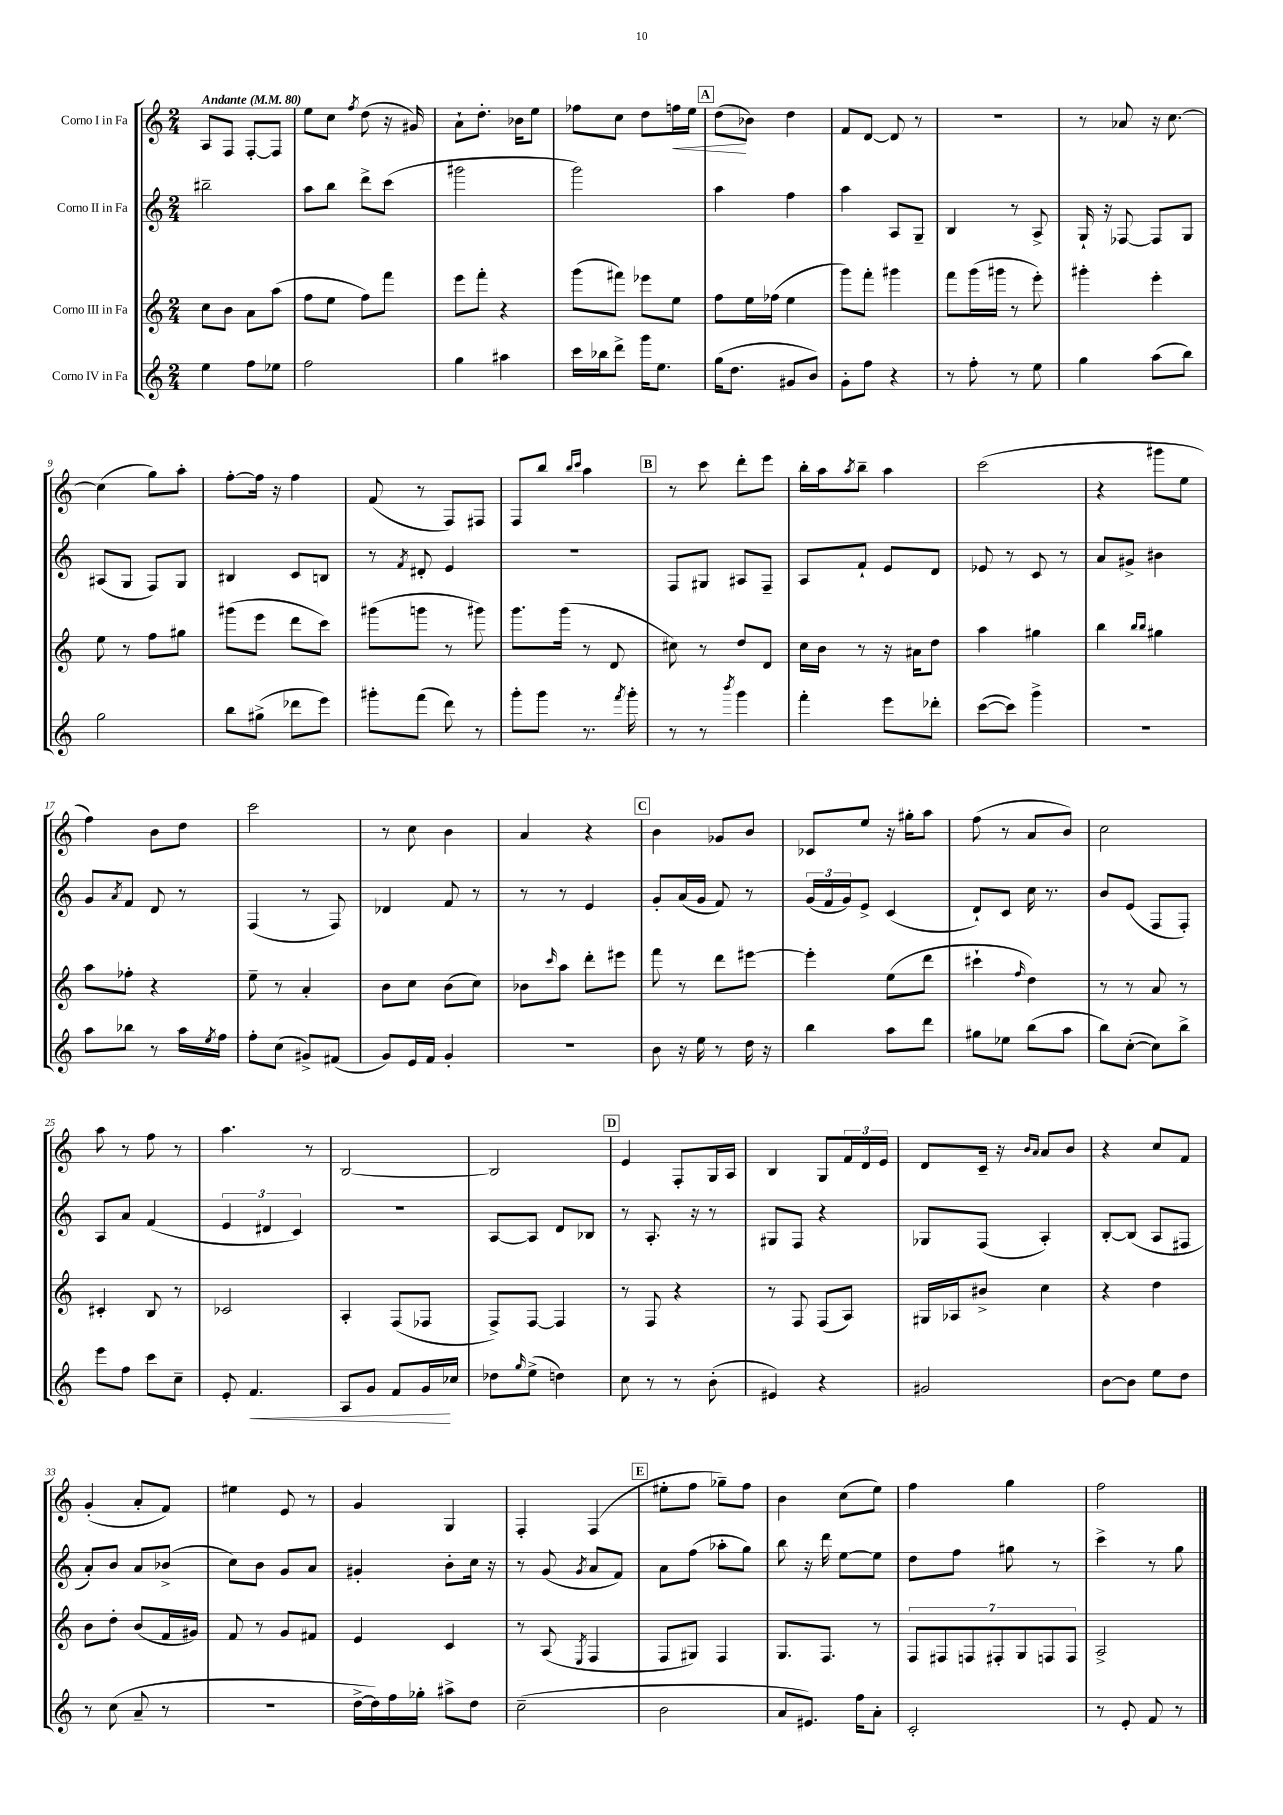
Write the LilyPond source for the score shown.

<<
\new StaffGroup <<
\new Staff = "s0" \with { instrumentName = "Corno I in Fa" } {
    \clef treble \key c \major \numericTimeSignature \time 2/4 \tempo "Andante" 4 = 80
    a8 f8 f8~-. f8 |
    e''8 c''8 \acciaccatura { f''8 } d''8( r16 gis'16) |
    a'8-! d''8.-. bes'16 e''8 |
    fes''8 c''8 d''8 f''16\< e''16 |
    \mark \markup { \box "A" } d''8\!( bes'8) d''4 |
    f'8 d'8~ d'8 r8 |
    R2 |
    r8 aes'8 r16 c''8.~ |
    c''4( g''8) a''8-. |
    f''8~-. f''16 r16 f''4 |
    f'8( r8 f8) fis8 |
    f8 b''8 \grace { b''16 c'''16 } a''4 |
    \mark \markup { \box "B" } r8 c'''8 d'''8-. e'''8 |
    b''16-. a''16 \acciaccatura { a''8 } b''8-- a''4 |
    c'''2( |
    r4 gis'''8 e''8 |
    f''4) b'8 d''8 |
    c'''2 |
    r8 c''8 b'4 |
    a'4 r4 |
    \mark \markup { \box "C" } b'4 ges'8 b'8 |
    ces'8 e''8 r16 gis''16-. a''8 |
    f''8( r8 a'8 b'8) |
    c''2 |
    a''8 r8 f''8 r8 |
    a''4. r8 |
    b2~ |
    b2 |
    \mark \markup { \box "D" } e'4 f8-. g16 a16 |
    b4 g8 \tuplet 3/2 { f'16 d'16 e'16 } |
    d'8 c'16-- r16 \grace { b'16 a'16 } a'8 b'8 |
    r4 c''8 f'8 |
    g'4-.( a'8-. f'8) |
    eis''4 e'8 r8 |
    g'4 g4 |
    f4-. f4( |
    \mark \markup { \box "E" } eis''8-. f''8 ges''8--) f''8 |
    b'4 c''8( e''8) |
    f''4 g''4 |
    f''2 \bar "|." |
}
\new Staff = "s1" \with { instrumentName = "Corno II in Fa" } {
    \clef treble \key c \major \numericTimeSignature \time 2/4
    bis''2-- |
    a''8 b''8 d'''8-> c'''8( |
    gis'''2 |
    g'''2) |
    \mark \markup { \box "A" } a''4 f''4 |
    a''4 a8 g8-- |
    b4 r8 a8-> |
    g16-! r16 fes8~ fes8 g8 |
    ais8( g8 f8) g8 |
    bis4 c'8 b8 |
    r8 \acciaccatura { f'8 } dis'8-. e'4 |
    R2 |
    \mark \markup { \box "B" } f8 gis8 ais8 f8-- |
    a8 f'8-! e'8 d'8 |
    ees'8 r8 c'8 r8 |
    a'8 gis'8-> bis'4 |
    g'8 \acciaccatura { a'8 } f'8 d'8 r8 |
    f4( r8 f8) |
    des'4 f'8 r8 |
    r8 r8 e'4 |
    \mark \markup { \box "C" } g'8-. a'16( g'16 f'8) r8 |
    \tuplet 3/2 { g'16( f'16 g'16) } e'8-> c'4( |
    d'8-!) c'8 c''16 r8. |
    b'8 e'8( f8 f8-.) |
    a8 a'8 f'4( |
    \tuplet 3/2 { e'4 dis'4 c'4) } |
    r2 |
    a8~ a8 d'8 bes8 |
    \mark \markup { \box "D" } r8 a8.-. r16 r8 |
    gis8 f8 r4 |
    ges8 f8( a4-.) |
    b8~-. b8( a8 fis8 |
    a'8-.) b'8 a'8 bes'8->( |
    c''8) b'8 g'8 a'8 |
    gis'4-. b'8-. c''16 r16 |
    r8 g'8( \acciaccatura { g'8 } a'8 f'8) |
    \mark \markup { \box "E" } a'8 f''8( aes''8-. g''8) |
    b''8 r16 d'''16 e''8~ e''8 |
    d''8 f''8 gis''8 r8 |
    c'''4-> r8 g''8 \bar "|." |
}
\new Staff = "s2" \with { instrumentName = "Corno III in Fa" } {
    \clef treble \key c \major \numericTimeSignature \time 2/4
    c''8 b'8 a'8 a''8( |
    f''8 e''8 f''8) f'''8 |
    e'''8 f'''8-. r4 |
    g'''8( fis'''8) ees'''8 e''8 |
    \mark \markup { \box "A" } f''8 e''16 fes''16( e''4 |
    g'''8) f'''8-. gis'''4 |
    f'''8 g'''16( gis'''16 r8 e'''8-.) |
    gis'''4-. e'''4-. |
    e''8 r8 f''8 gis''8 |
    gis'''8( e'''8 d'''8 c'''8) |
    gis'''8( g'''8 r8 gis'''8) |
    g'''8. g'''16( r8 d'8 |
    \mark \markup { \box "B" } cis''8) r8 d''8 d'8 |
    c''16 b'16 r8 r16 ais'16 d''8 |
    a''4 gis''4 |
    b''4 \grace { b''16 b''16 } gis''4 |
    a''8 fes''8-. r4 |
    e''8-- r8 a'4-. |
    b'8 c''8 b'8( c''8) |
    bes'8 \grace { c'''16 } a''8 d'''8-. eis'''8 |
    \mark \markup { \box "C" } f'''8 r8 d'''8 eis'''8~ |
    eis'''4-. e''8( d'''8 |
    cis'''4-! \grace { f''16 } d''4) |
    r8 r8 a'8 r8 |
    cis'4-. b8 r8 |
    ces'2 |
    a4-. f8( fes8 |
    f8->) f8~ f4 |
    \mark \markup { \box "D" } r8 f8 r4 |
    r8 f8 f8( a8) |
    gis16 aes16 bis'8-> c''4 |
    r4 d''4 |
    b'8 d''8-. b'8( f'16 gis'16) |
    f'8 r8 g'8 fis'8 |
    e'4 c'4 |
    r8 a8( \acciaccatura { e8 } f4 |
    \mark \markup { \box "E" } f8 gis8) f4 |
    g8. f8. r8 |
    \tuplet 7/4 { f8 fis8 f8 fis8-. g8 f8 f8 } |
    a2-> \bar "|." |
}
\new Staff = "s3" \with { instrumentName = "Corno IV in Fa" } {
    \clef treble \key c \major \numericTimeSignature \time 2/4
    e''4 f''8 ees''8 |
    f''2 |
    g''4 ais''4 |
    c'''16 bes''16 d'''8-> g'''16 e''8. |
    \mark \markup { \box "A" } g''16( d''8. gis'8 b'8) |
    g'8-. f''8 r4 |
    r8 f''8-. r8 e''8 |
    g''4 a''8( b''8) |
    g''2 |
    b''8 gis''8->( des'''8 e'''8) |
    gis'''8-. f'''8( d'''8) r8 |
    g'''8-. g'''8 r8. \acciaccatura { f'''8 } g'''16-. |
    \mark \markup { \box "B" } r8 r8 \acciaccatura { b'''8 } g'''4 |
    f'''4-. e'''8 des'''8-. |
    c'''8~( c'''8) g'''4-> |
    r2 |
    a''8 bes''8 r8 a''16 \acciaccatura { e''8 } f''16 |
    f''8-. c''8( gis'8->) fis'8( |
    g'8) e'16 f'16 g'4-. |
    R2 |
    \mark \markup { \box "C" } b'8 r16 e''16 r8 d''16 r16 |
    b''4 a''8 d'''8 |
    gis''8 ees''8 b''8( a''8 |
    b''8) c''8~-.( c''8) b''8-> |
    e'''8 f''8 c'''8 c''8-- |
    e'8-. f'4.\< |
    a8 g'8 f'8 g'16\! ces''16 |
    des''8 \grace { g''16 } e''8->( d''4) |
    \mark \markup { \box "D" } c''8 r8 r8 b'8-.( |
    eis'4) r4 |
    gis'2 |
    b'8~ b'8 e''8 d''8 |
    r8 c''8( a'8-- r8 |
    R2 |
    d''16~-> d''16) f''16 ges''16-. ais''8-> d''8 |
    c''2--( |
    \mark \markup { \box "E" } b'2 |
    a'8 eis'8.) f''16 a'8-. |
    c'2-. |
    r8 e'8-. f'8 r8 \bar "|." |
}
>>
>>
